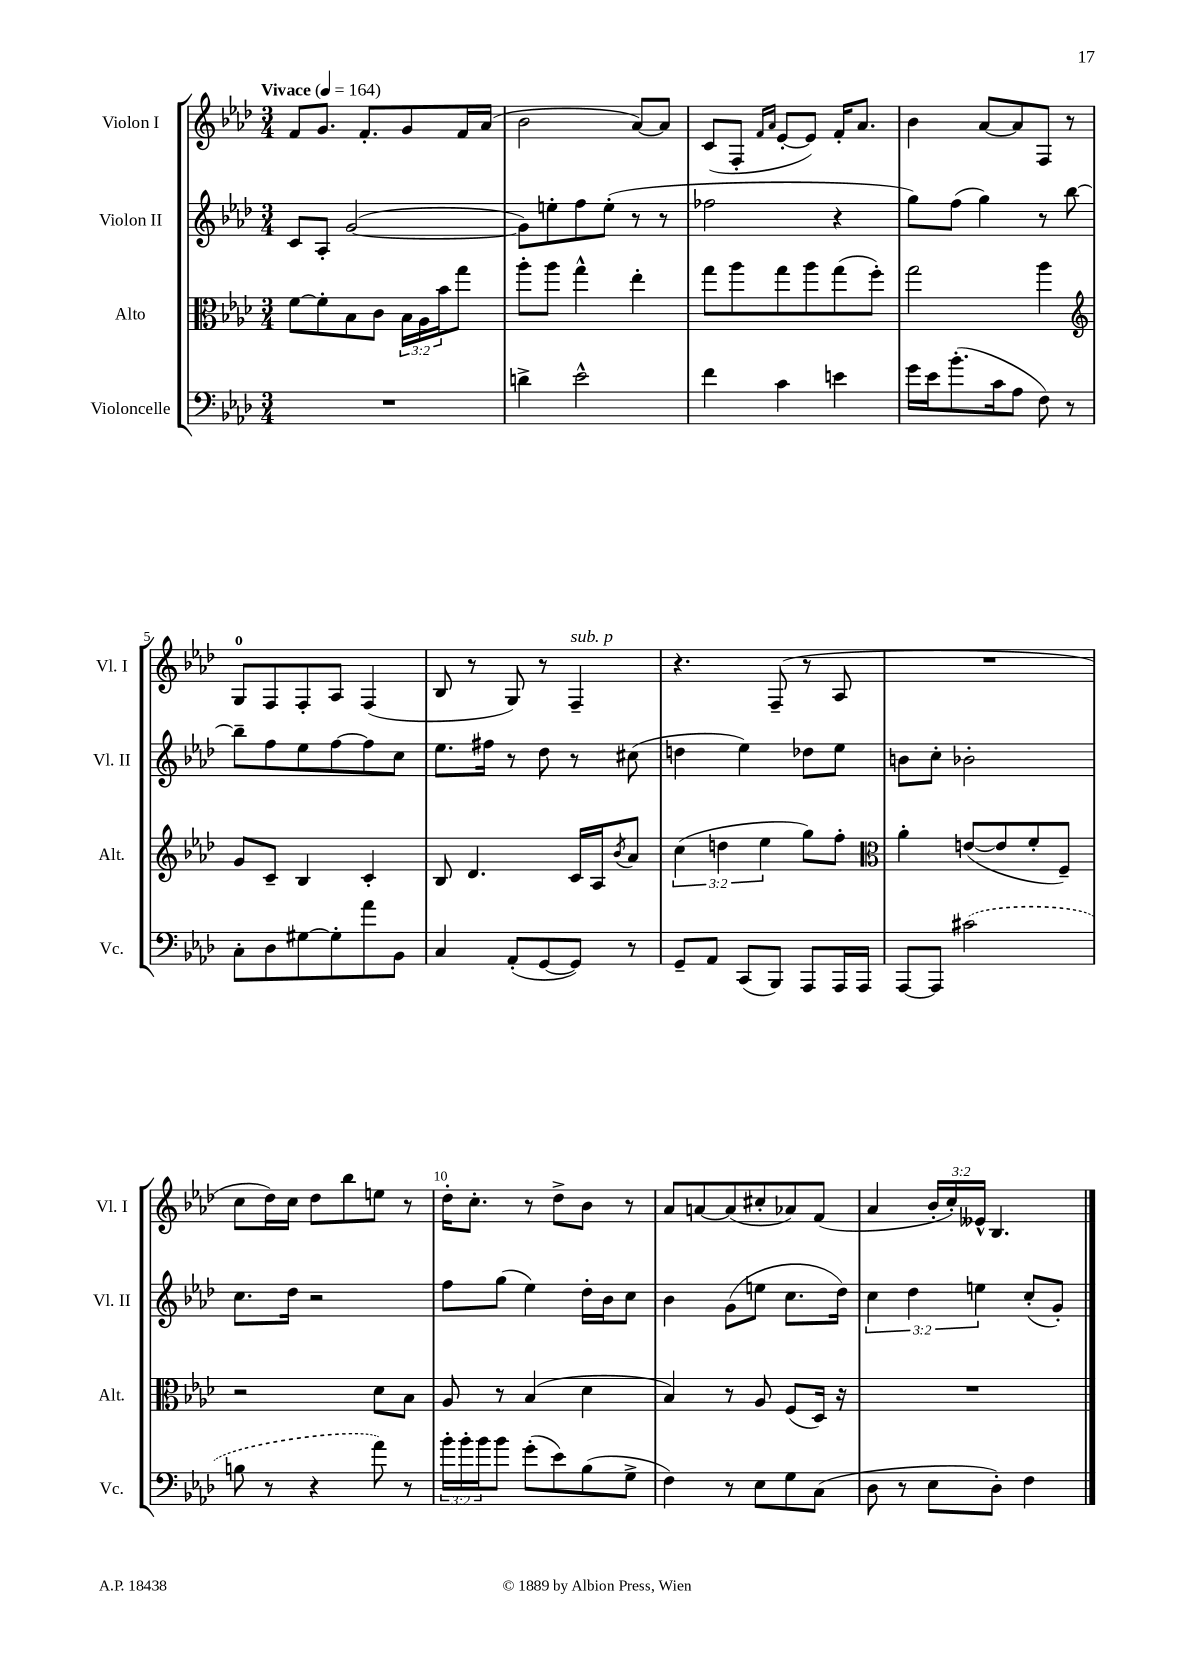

**kern	**kern	**kern	**kern
*staff4	*staff3	*staff2	*staff1
*clefF4	*clefC3	*clefG2	*clefG2
*k[b-e-a-d-]	*k[b-e-a-d-]	*k[b-e-a-d-]	*k[b-e-a-d-]
*M3/4	*M3/4	*M3/4	*M3/4
*MM164	*MM164	*MM164	*MM164
2.r	[8f\L	8c/L	8f/L
.	8f'\]	8A-'/J	8.g/J
.	8B-\	([2g/	.
.	.	.	8.f'/L
.	8c\J	.	.
.	24B-\LL	.	8g/
.	24A-\	.	.
.	24b-\J	.	.
.	8gg\J	.	16f/L
.	.	.	(16a-/JJ
=	=	=	=
4d^\	8aa-'\L	8g\]L)	2b-\
.	8aa-\J	8ee'\	.
2e-^^\	4gg^^\	8ff\	.
.	.	(8ee'\J	.
.	4ee-'\	8r	[8a-/L)
.	.	8r	8a-/]J
=	=	=	=
4f\	8gg\L	2ff-\	(8c/L
.	8aa-\	.	8F'/J
.	.	.	16qqf/LL
.	.	.	16qqa-/JJ
4c\	8gg\	.	[8e-'/L
.	8aa-\	.	8e-/]J)
4e\	(8gg\	4r	16f'/LK
.	.	.	8.a-/J
.	8ff'\J)	.	.
=	=	=	=
16g\LL	2gg\	8gg\L)	4b-\
16e-\J	.	.	.
(8.b-'\	.	(8ff\J	.
.	.	4gg\)	[8a-/L
16c\k	.	.	.
8A-\J	.	.	8a-/]
8F\)	4aa-\	8r	8F/J
8r	.	[8bb-\	8r
=	=	=	=
*	*clefG2	*	*
8C'\L	8g/L	8bb-~\]L	8G/L
8D-\	8c~/J	8ff\	8F/
[8G#\	4B-/	8ee-\	8F'/
8G#'\]	.	[8ff\	8A-/J
8a-\	4c'/	8ff\]	(4F/
8BB-\J	.	8cc\J	.
=	=	=	=
4C/	8B-/	8.ee-\L	8B-/
.	4.d-/	.	8r
.	.	16ff#\Jk	.
(8AA-'/L	.	8r	8G/)
[8GG/	.	8dd-\	8r
8GG/]J)	16c/LL	8r	4F~/
.	16A-/J	.	.
.	8qb-/	.	.
8r	8a-/J	(8cc#\	.
=	=	=	=
8GG~/L	(6cc\	4dd\	4.r
8AA-/J	.	.	.
.	6dd\	.	.
(8CC/L	.	4ee-\)	.
.	6ee-\	.	.
8BBB-/J)	.	.	(8F~/
8AAA-/L	8gg\L)	8dd-\L	8r
16AAA-/L	8ff'\J	8ee-\J	8A-/
16AAA-/JJ	.	.	.
=	=	=	=
*	*clefC3	*	*
[8AAA-/L	4a-'\	8b\L	2.r
8AAA-/]J	.	8cc'\J	.
(2c#\	([8e/L	2b-'\	.
.	8e/]	.	.
.	8f'/	.	.
.	8F~/J)	.	.
=	=	=	=
8B\	2r	8.cc\L	8cc\L
8r	.	.	16dd-\L)
.	.	16dd-\Jk	16cc\JJ
4r	.	2r	8dd-\L
.	.	.	8bb-\
8a-\)	8d-\L	.	8ee\J
8r	8B-\J	.	8r
=	=	=	=
24b-'\LL	8A-/	8ff\L	16dd-'\LK
24b-'\	.	.	.
.	.	.	8.cc'\J
24b-\J	.	.	.
8b-\J	8r	(8gg\J	.
(8g'\L	(4B-/	4ee-\)	8r
8e-\)	.	.	8dd-^\L
(8B-\	4d-\	16dd-'\LL	8b-\J
.	.	16b-\J	.
8G^\J	.	8cc\J	8r
=	=	=	=
4F\)	4B-/)	4b-\	8a-/L
.	.	.	[8a/
8r	8r	(8g\L	(8a/]
8E-\L	8A-/	8ee\J	8cc#'/
8G\	(8F/L	8.cc\L	8a-/)
(8C\J	16D-/Jk)	.	(8f/J
.	16r	16dd-\Jk)	.
=	=	=	=
8D-\	2.r	6cc\	4a-/
8r	.	.	.
.	.	6dd-\	.
8E-\L	.	.	24b-'/LL
.	.	.	24cc'/)
.	.	6ee\	24e--^^/JJ
8D-'\J)	.	.	4.B-/
4F\	.	(8cc'/L	.
.	.	8g'/J)	.
==	==	==	==
*-	*-	*-	*-
